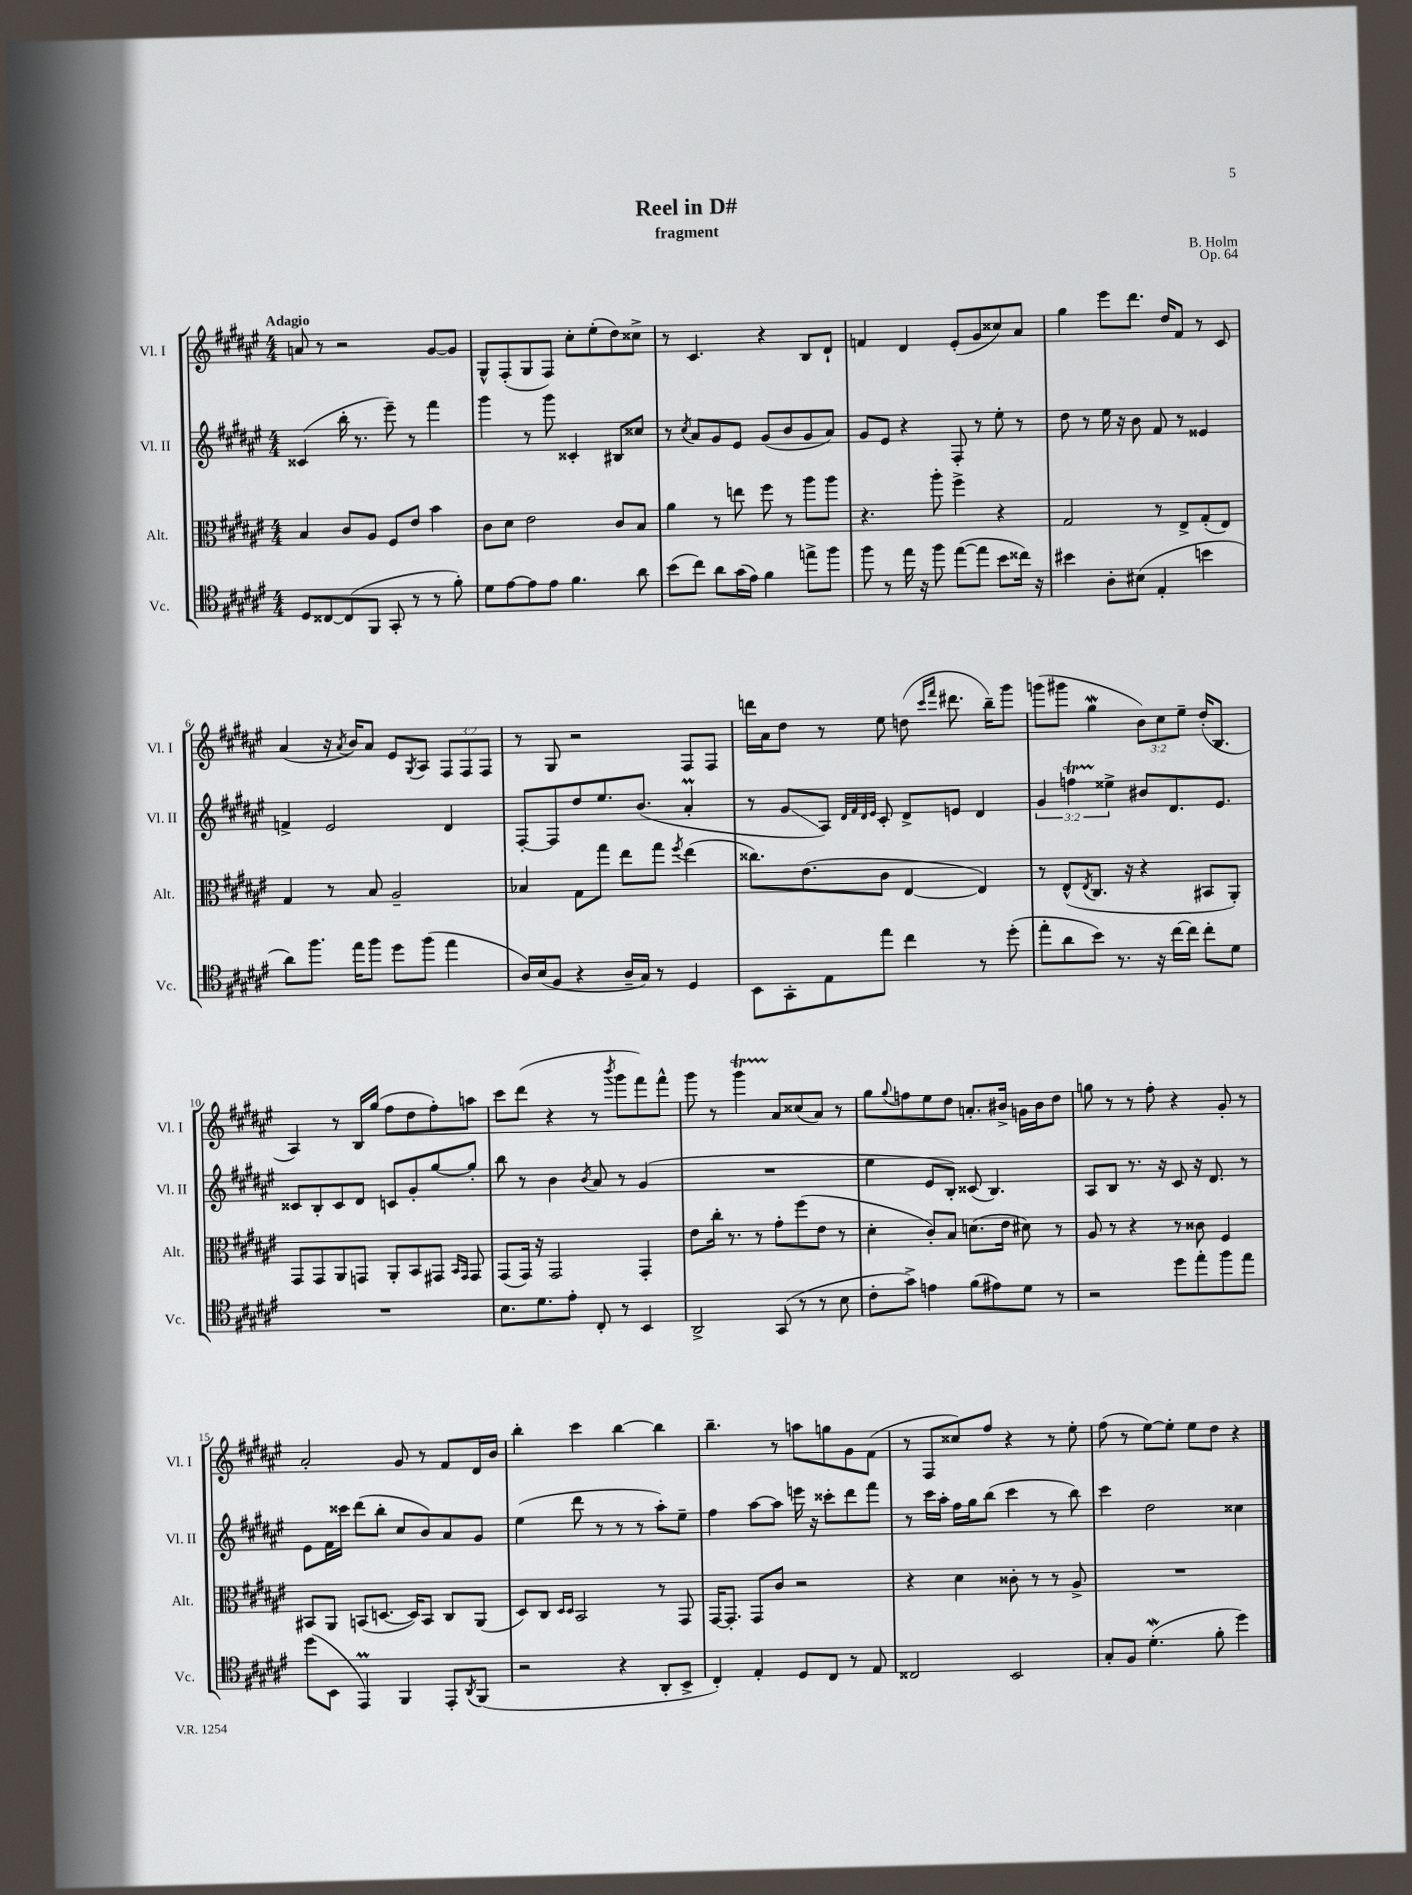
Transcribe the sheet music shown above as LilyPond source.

\header { title = "Reel in D#" composer = "B. Holm" subtitle = "fragment" opus = "Op. 64" }
<<
\new StaffGroup <<
\new Staff = "s0" \with { instrumentName = "Vl. I" shortInstrumentName = "Vl. I" } {
    \clef treble \key fis \major \numericTimeSignature \time 4/4 \override Staff.TupletNumber.text = #tuplet-number::calc-fraction-text \tempo "Adagio"
    a'8 r8 r2 gis'8~ gis'8 |
    gis8-^ fis8-.( gis8 fis8) cis''8-. eis''8-.( dis''8) cisis''8-> |
    r8 cis'4. r4 b8 dis'8-! |
    f'4 dis'4 eis'8-.( gis'8 cisis''8) ais'8 |
    gis''4 eis'''8 dis'''8. dis''16 fis'8 r8 cis'8 |
    ais'4( r16 \acciaccatura { ais'8 } b'16) ais'8 eis'8 \acciaccatura { gis8 } ais8 \tuplet 3/2 { fis8 fis8 fis8 } |
    r8 gis8 r2 fis8 fis8 |
    d'''16 ais'16 dis''8 r8 eis''8 d''8( \grace { cis'''16 fis'''16 } dis'''8. b''16--) gis'''8 |
    g'''8( gis'''8 gis''4\mordent \tuplet 3/2 { b'8) cis''8 eis''8-- } dis''16-.( b8. |
    ais4) r8 b16 gis''16( fis''8 dis''8 fis''8-.) a''8 |
    cis'''8 dis'''8( r4 r8 \acciaccatura { b'''8 } gis'''8 fis'''8) fis'''8-^ |
    gis'''8 r8 gis'''4\startTrillSpan ais'8\stopTrillSpan cisis''8( ais'8) r8 |
    gis''8 \appoggiatura { gis''8 } f''8 eis''8 dis''8 a'8.-. bis'16-> g'16 bis'16 dis''8 |
    g''8 r8 r8 fis''8-. r4 gis'8-. r8 |
    ais'2-. gis'8 r8 fis'8 dis'16 b'16 |
    b''4-. cis'''4 b''4~ b''4 |
    b''4.-- r8 a''8 g''8 gis'8 fis'8( |
    r8 fis8 cisis''8) fis''8 r4 r8 eis''8-. |
    fis''8( r8 eis''8~) eis''8-. eis''8 dis''8 r4 \bar "|." |
}
\new Staff = "s1" \with { instrumentName = "Vl. II" shortInstrumentName = "Vl. II" } {
    \clef treble \key fis \major \numericTimeSignature \time 4/4 \override Staff.TupletNumber.text = #tuplet-number::calc-fraction-text
    cisis'4( b''16-. r8. eis'''8--) r8 fis'''4 |
    gis'''4 r8 gis'''8 cisis'4-. bis8 cisis''8 |
    r8 \acciaccatura { cis''8 } ais'8 gis'8 eis'8 gis'8( b'8 gis'8 ais'8) |
    gis'8 eis'8 r4 fis8-. r8 eis''8-. r8 |
    dis''8 r8 eis''16 r16 b'8 fis'8 r8 eisis'4 |
    f'4-> eis'2 dis'4 |
    fis8~-. fis8 dis''8 eis''8. b'8.( ais'4-.\prall |
    r8 gis'8\glissando ais8) \grace { dis'32 fis'32 dis'32 eis'32 } cis'8-. dis'8-> e'8 dis'4 |
    \tuplet 3/2 { gis'4 f''4\startTrillSpan eisis''4->\stopTrillSpan } bis'8 dis'8. eis'8. |
    cisis'8 b8-. cisis'8 dis'8 c'8 gis'8-. gis''8~ gis''8-. |
    b''8 r8 b'4 \acciaccatura { b'8 } ais'8 r8 gis'4( |
    R1 |
    eis''4 eis'8 b8-.) cisis'8( b4.) |
    ais8 b8 r8. r16 cis'8 r16 dis'8. r8 |
    eis'8 fis'16 cisis'''16 dis'''8( b''8-. cis''8 b'8) ais'8 gis'8 |
    eis''4( dis'''8 r8 r8 r8 ais''8-.) eis''8-- |
    fis''4 ais''8~ ais''8 e'''16 r16 cisis'''8-. dis'''8 fis'''8 |
    r8 cis'''16 ais''16-. fis''16 gis''16 b''8( cis'''4 r8 b''8) |
    cis'''4 dis''2 cisis''4 \bar "|." |
}
\new Staff = "s2" \with { instrumentName = "Alt." shortInstrumentName = "Alt." } {
    \clef alto \key fis \major \numericTimeSignature \time 4/4
    b4 cis'8 ais8 fis8 eis'8 b'4 |
    cis'8 dis'8 eis'2 cis'8 b8 |
    ais'4 r8 e''8 fis''8 r8 ais''8 ais''8 |
    r4. ais''8-. fis''4-> r4 |
    gis2 r8 eis8-> gis8-.( eis8) |
    gis4 r8 b8 ais2-- |
    bes4 gis8 gis''8 eis''8 gis''8 \acciaccatura { fis''8 } eis''4( |
    cisis''8.) eis'8.( cis'8 eis4~ eis4) |
    r8 eis8-^( \acciaccatura { eis8 } cis8. r16 r4 bis,8 ais,8-.) |
    gis,8 gis,8 ais,8 g,8 ais,8-. b,8 gis,8 \grace { b,16 gis,16 } gis,8 |
    gis,8( gis,16) r16 gis,2 gis,4-. |
    eis'8 cis''16-. r8. r8 gis'8-. fis''8( eis'8 r8 |
    dis'4-. cis'8-.) b8 d'8.( eis'16 dis'8) r8 |
    ais8 r8 r4 r8 cisis'8 fis4 |
    bis,8 ais,8 b,8( d8.~ d16) b,8 cis8 ais,8( |
    dis8) cis8 \grace { dis16 dis16 } b,2 r8 gis,8 |
    gis,16~ gis,8.-. gis,8 cis'8 r2 |
    r4 dis'4 cisis'8-. r8 r8 ais8-> |
    R1 \bar "|." |
}
\new Staff = "s3" \with { instrumentName = "Vc." shortInstrumentName = "Vc." } {
    \clef tenor \key fis \major \numericTimeSignature \time 4/4
    dis8 cisis8~ cisis8( fis,8 gis,8-. r8 r8 fis'8-.) |
    dis'8 eis'8~ eis'8 eis'8 fis'4. ais'8 |
    b'8( cis''8) ais'8 gis'16( eis'16) fis'4 e''8-> fis''8 |
    fis''8 r8 eis''16 r16 fis''8 eis''8~( eis''8 b'8 cisis''16) r16 |
    bis'4 ais8-. bis8( eis4-. b'4 |
    ais'8) fis''8. eis''16 fis''8 dis''8 fis''8( eis''4 |
    ais16) b16( fis8 r4 ais16-- gis16) r8 dis4 |
    b,8 gis,8-. eis8 eis''8 cis''4 r8 dis''8-.( |
    eis''8-. ais'8 b'8) r8. r16 cis''16~ cis''16 cis''8-. dis'8 |
    R1 |
    b8. dis'8. eis'8-. cis8-. r8 b,4 |
    ais,2-> gis,8( r8 r8 b8 |
    cis'8-. gis'8->) e'4 fis'8( eis'8) dis'8 r8 |
    r2 dis''8 eis''8-. fis''8 eis''8 |
    dis''8( b,8 eis,4\prall) fis,4 eis,8-. \acciaccatura { ais,8 } fis,8( |
    r2 r4 ais,8-. b,8-> |
    cis4-.) eis4-. dis8 cis8 r8 eis8 |
    cisis2 b,2 |
    gis8-. fis8 dis'4.-.\mordent( fis'8-. dis''4) \bar "|." |
}
>>
>>
